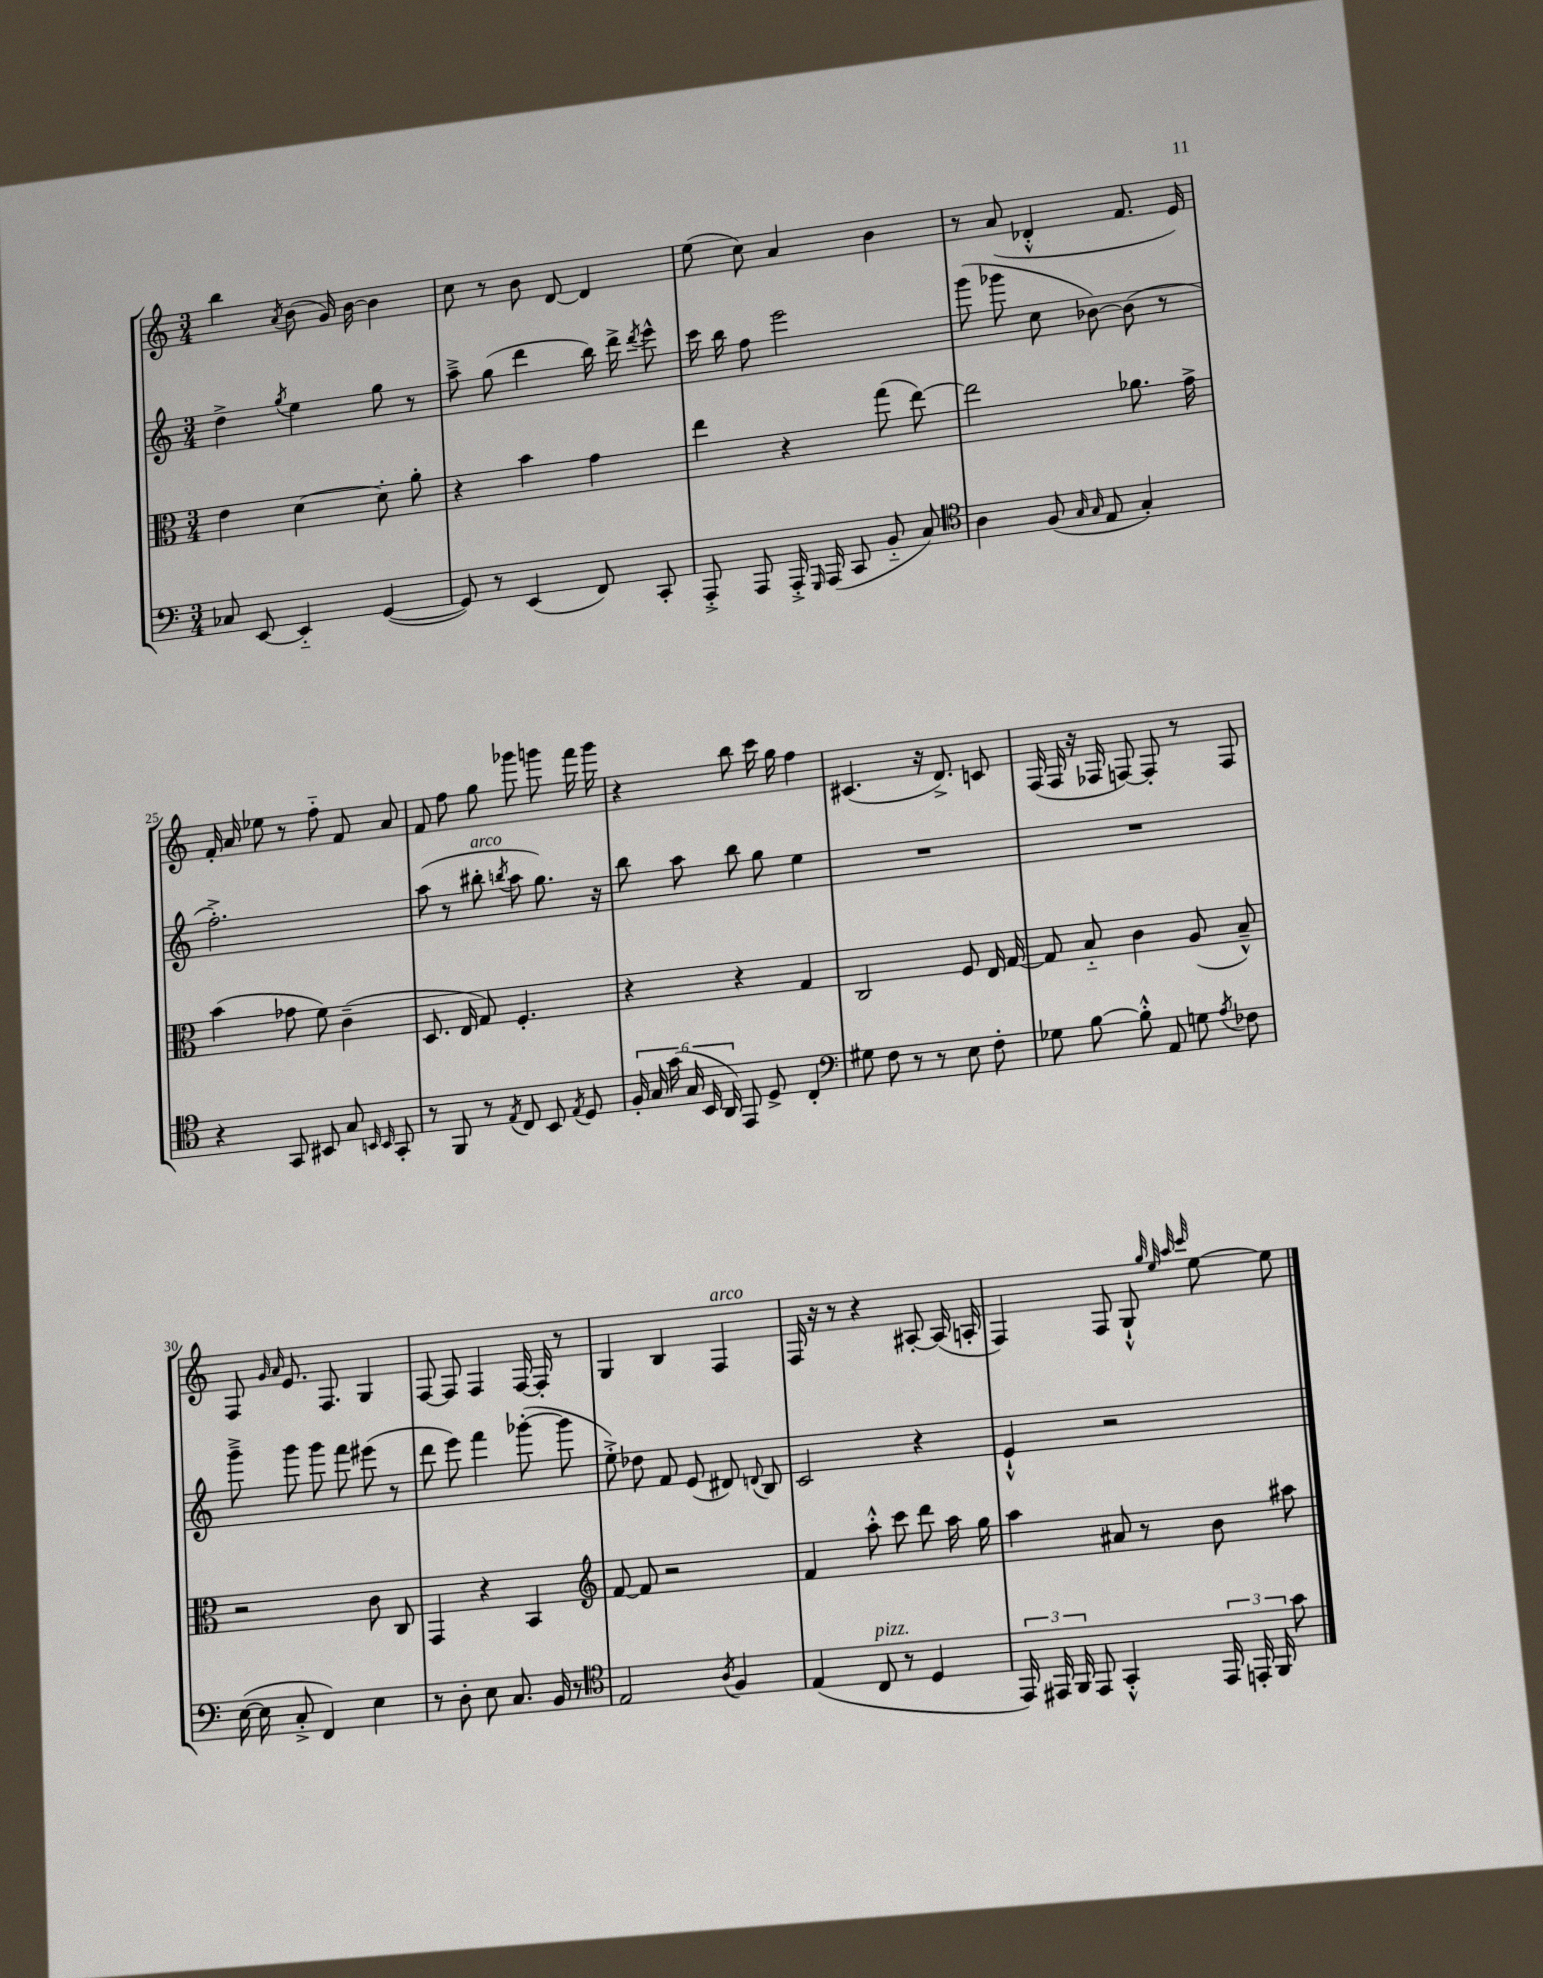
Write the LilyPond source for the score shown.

<<
\new StaffGroup <<
\new Staff = "s0" {
    \clef treble \key c \major \numericTimeSignature \time 3/4
    \autoBeamOff b''4 \acciaccatura { a'8 } b'8( g'16) b'16~ b'4 |
    c''8 r8 b'8 d'8~ d'4 |
    e''8( c''8) a'4 b'4 |
    r8 a'8( des'4-.-^ f'8. e'16) |
    f'16-. a'16 ees''8 r8 f''8-_ f'8 a'8 |
    f'8 f''8 g''8 ges'''8 g'''8 f'''16 g'''16 |
    r4 b''8 c'''16 g''16 f''4 |
    cis'4.( r16 d'8.->) c'8 |
    f16( f16 r16 fes16 f8~) f8-. r8 f8 |
    f8 \grace { g'16 a'16 } e'8. f8. g4 |
    f8~ f8 f4 f16~ f16-. r8 |
    g4 b4 f4^\markup { \italic "arco" } |
    f16 r16 r8 r4 ais8~-. ais16( a16-. |
    f4) f8 g8-!-^ \grace { g''32 e''32 a''32 c'''32 } e''8~ e''8 \bar "|." |
}
\new Staff = "s1" {
    \clef treble \key c \major \numericTimeSignature \time 3/4
    \autoBeamOff d''4-> \acciaccatura { g''8 } e''4 g''8 r8 |
    a''8---> g''8( d'''4 b''16) d'''16-> \acciaccatura { d'''8 } e'''8-^ |
    c'''16 b''16 f''8 e'''2 |
    g'''8( ges'''8 c''8 bes'8~) bes'8( r8 |
    f''2.-.->) |
    a''8( r8 bis''8-.^\markup { \italic "arco" } \acciaccatura { b''8 } a''8 g''8.) r16 |
    b''8 a''8 b''8 g''8 e''4 |
    R2. |
    R2. |
    g'''8---> g'''8 g'''8 f'''8 eis'''8( r8 |
    d'''8 e'''8) f'''4 ges'''8~-.( ges'''8 |
    e''8-.->) des''8 f'8 e'8( dis'8) \appoggiatura { d'8 } b8 |
    c'2 r4 |
    e'4-!-^ r2 \bar "|." |
}
\new Staff = "s2" {
    \clef alto \key c \major \numericTimeSignature \time 3/4
    \autoBeamOff e'4 d'4~ d'8-. a'8-. |
    r4 b'4 g'4 |
    e''4 r4 g''8( e''8~) |
    e''2 aes'8. g'16-> |
    b'4( ges'8 f'8) c'4--( |
    d8. e16 g8) f4.-. |
    r4 r4 g4 |
    c2 f8 e16 g16~ |
    g8 b8-_ c'4 a8( b8---^) |
    r2 c'8 c8 |
    g,4 r4 b,4 |
    \clef treble f'8~ f'8 r2 |
    f'4 a''8-.-^ c'''8 d'''8 a''16 g''16 |
    a''4 ais'8 r8 b'8 ais''8 \bar "|." |
}
\new Staff = "s3" {
    \clef bass \key c \major \numericTimeSignature \time 3/4
    \autoBeamOff ces8 e,8~ e,4-_ g,4~( |
    g,8) r8 e,4( f,8) c,8-. |
    a,,8-.-> a,,8 a,,16-.-> \grace { g,,16 } a,,16( c,8 b,8-_ c8) |
    \clef tenor a4 f8( \grace { g16 g16 } e8 g4-.) |
    r4 g,8 bis,8 g8 \grace { b,16 b,16 } g,8-. |
    r8 f,8 r8 \acciaccatura { e8 } c8 b,8 \acciaccatura { e8 } d8 |
    \tuplet 6/4 { f16-. g16 g'16( g16 b,16 a,16) } e,8 d8-> c4-. |
    \clef bass gis8 f8 r8 r8 e8 f8-. |
    ges8 b8~ b8-.-^ a,8 g8 \acciaccatura { a8 } fes8 |
    e16~( e16 c8-.-> f,4) e4 |
    r8 d8-. e8 c8. b,16 r8 |
    \clef tenor e2 \acciaccatura { a8 } f4 |
    e4( c8^\markup { \italic "pizz." } r8 d4 |
    \tuplet 3/2 { e,16) eis,16 f,16 } eis,8 g,4-.-^ \tuplet 3/2 { eis,16 e,16-. f,16 } g'8 \bar "|." |
}
>>
>>
\layout { \context { \Score currentBarNumber = #21 \override BarNumber.break-visibility = ##(#f #t #t) barNumberVisibility = #(every-nth-bar-number-visible 5) } }
